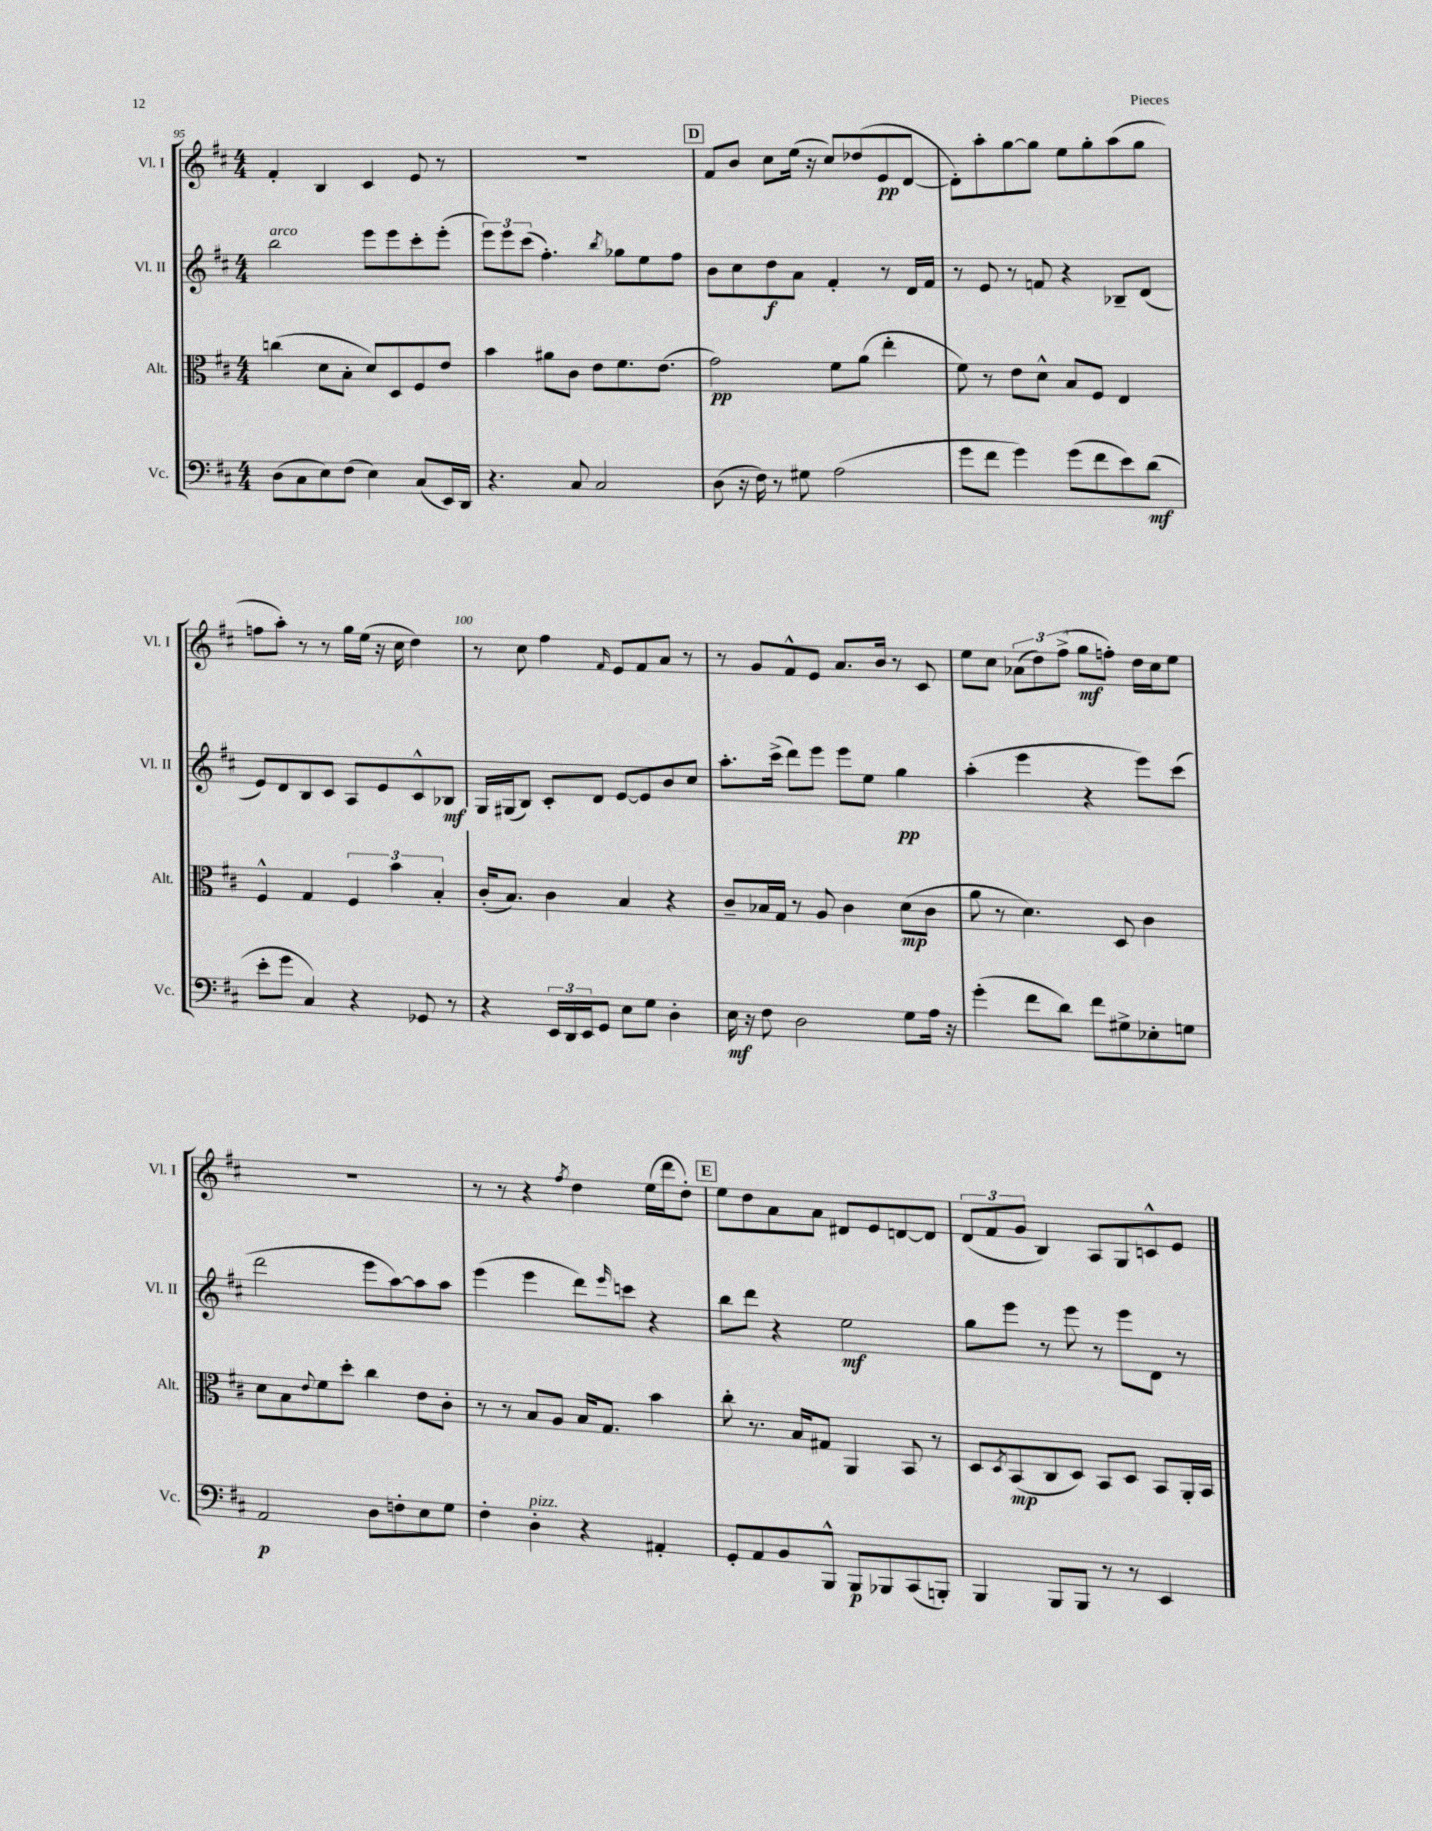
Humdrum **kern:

**kern	**kern	**kern	**kern
*staff4	*staff3	*staff2	*staff1
*clefF4	*clefC3	*clefG2	*clefG2
*k[f#c#]	*k[f#c#]	*k[f#c#]	*k[f#c#]
*M4/4	*M4/4	*M4/4	*M4/4
(8D\L	(4cc\	2bb\	4f#'/
8C#\	.	.	.
8E\)	8d\L	.	4B/
(8F#\J	8B'\J	.	.
4E\)	8d/L)	8eee\L	4c#/
.	8D/	8eee\	.
(8C#/L	8F#/	8ccc#'\	8e/
16EE/L)	8e/J	(8eee'\J	8r
16DD/JJ	.	.	.
=	=	=	=
4.r	4b\	12eee\L)	1r
.	.	12eee\	.
.	.	(12ccc#\J	.
.	8a#\L	4.ff#'\)	.
8C#/	8c#\J	.	.
2C#/	8e\L	.	.
.	.	8qbb/	.
.	8.f#\	8gg-\L	.
.	.	8ee\	.
.	(8.e\J	.	.
.	.	8ff#\J	.
=	=	=	=
(8D\	2g\)	8b\L	8f#/L
16r	.	8cc#\	8b/J
16F#\)	.	.	.
8r	.	8dd\	8cc#\L
8G#\	.	8a\J	(16ee\Jk
.	.	.	16r
(2A\	8f#\L	4f#'/	8cc#/L)
.	(8a\J	.	(8dd-/
.	4ee'\	8r	8e/
.	.	16d/LL	[8d/J
.	.	16f#/JJ	.
=	=	=	=
8g\L	8f#\)	8r	8d'\]L)
8f#\J	8r	8e/	8aa'\
4g\)	8e\L	8r	[8gg\
.	8d^^\J	8f/	8gg\]J
(8g\L	8B/L	4r	8ee\L
8f#\	8F#/J	.	8gg'\
8e\)	4E/	8B-~/L	(8aa\
(8d\J	.	(8d/J	8gg\J
=	=	=	=
8e'\L	4F#^^/	8e/L)	8ff\L
8g\J	.	8d/	8aa'\J)
4C#/)	4G/	8B/	8r
.	.	8c#/J	8r
4r	6F#/	8A/L	16gg\LL
.	.	.	(16ee\JJ
.	.	8e/	16r
.	6b\	.	.
.	.	.	16cc#\
8GG-/	.	8c#^^/	4dd\)
.	6B'/	.	.
8r	.	8B-/J	.
=	=	=	=
4r	(16c#'/LK	16G/LL	8r
.	8.B/J)	(16G#/J	.
.	.	8B/J)	8cc#\
24EE/LL	4c#\	8c#'/L	4ff#\
24DD/	.	.	.
24EE/J	.	.	.
8GG/J	.	8d/J	.
.	.	.	16qqf#/
8E\L	4B/	[8e/L	8e/L
8G\J	.	8e/]	8f#/
4D'\	4r	8b/	8a/J
.	.	8cc#/J	8r
=	=	=	=
16E\	8c#~/L	8.aa'\L	8r
16r	.	.	.
8F#\	16B-/L	.	8g/L
.	16G/JJ	(16ccc#^\Jk	.
2D\	8r	8ddd\L)	8f#^^/
.	8A/	8eee\J	8e/J
.	4c#\	8eee\L	8.a/L
.	.	8ee\J	.
.	.	.	16b/Jk
8G\L	(8d\L	4gg\	8r
16A\Jk	8c#\J	.	8c#/
16r	.	.	.
=	=	=	=
(4g'\	8a\	(4aa'\	8ee\L
.	8r	.	8cc#\J
8f#\L	4.d\)	4eee\	(12a-\L
.	.	.	12dd\)
8d\J)	.	.	.
.	.	.	(12ff#^\J
8f#\L	.	4r	8gg\L
8G#^\	8D/	.	8ff'\J)
8E-'\	4c#\	8eee\L)	16dd\LL
.	.	.	16cc#\J
8G\J	.	(8ccc#\J	8ee\J
=	=	=	=
2AA/	8d\L	2ddd\	1r
.	8B\	.	.
.	8qqe/	.	.
.	8f#\	.	.
.	8dd'\J	.	.
8D\L	4cc#\	8eee\L	.
8F'\	.	[8aa\)	.
8E\	8e\L	8aa\]	.
8G\J	8c#'\J	8aa\J	.
=	=	=	=
4F#'\	8r	(4eee\	8r
.	8r	.	8r
4D'\	8B/L	4eee\	4r
.	8A/J	.	.
.	.	.	8qff#/
4r	16B/LK	8ddd\L)	4dd\
.	8.G/J	.	.
.	.	16qqeee/	.
.	.	8ccc\J	.
4AA#'/	4b\	4r	(16ee\LL
.	.	.	16ddd\J
.	.	.	8dd'\J)
=	=	=	=
8GG'/L	8cc#'\	8bb\L	8ee\L
8AA/	8.r	8ddd\J	8dd\
8BB/	.	4r	8a\
.	16B/LK	.	.
8BBB^^/J	8G#/J	.	8a\J
8BBB/L	4AA/	2ee\	8d#/L
8BBB-/	.	.	8e/
(8CC#/	8BB/	.	[8d/
8BBB'/J)	8r	.	8d/]J
=	=	=	=
4BBB/	8D/L	8gg\L	(12d/L
.	.	.	12f#/
.	8qD/	.	.
.	(8BB/	8eee\J	.
.	.	.	12g/J
8BBB/L	8C#/	8r	4B/)
8BBB/J	8D/J)	8eee\	.
8r	8BB/L	8r	8A/L
8r	8D/J	8eee\L	8G/
4EE/	8BB/L	8d\J	8c^^/
.	16AA'/L	8r	8e/J
.	16BB/JJ	.	.
==	==	==	==
*-	*-	*-	*-
